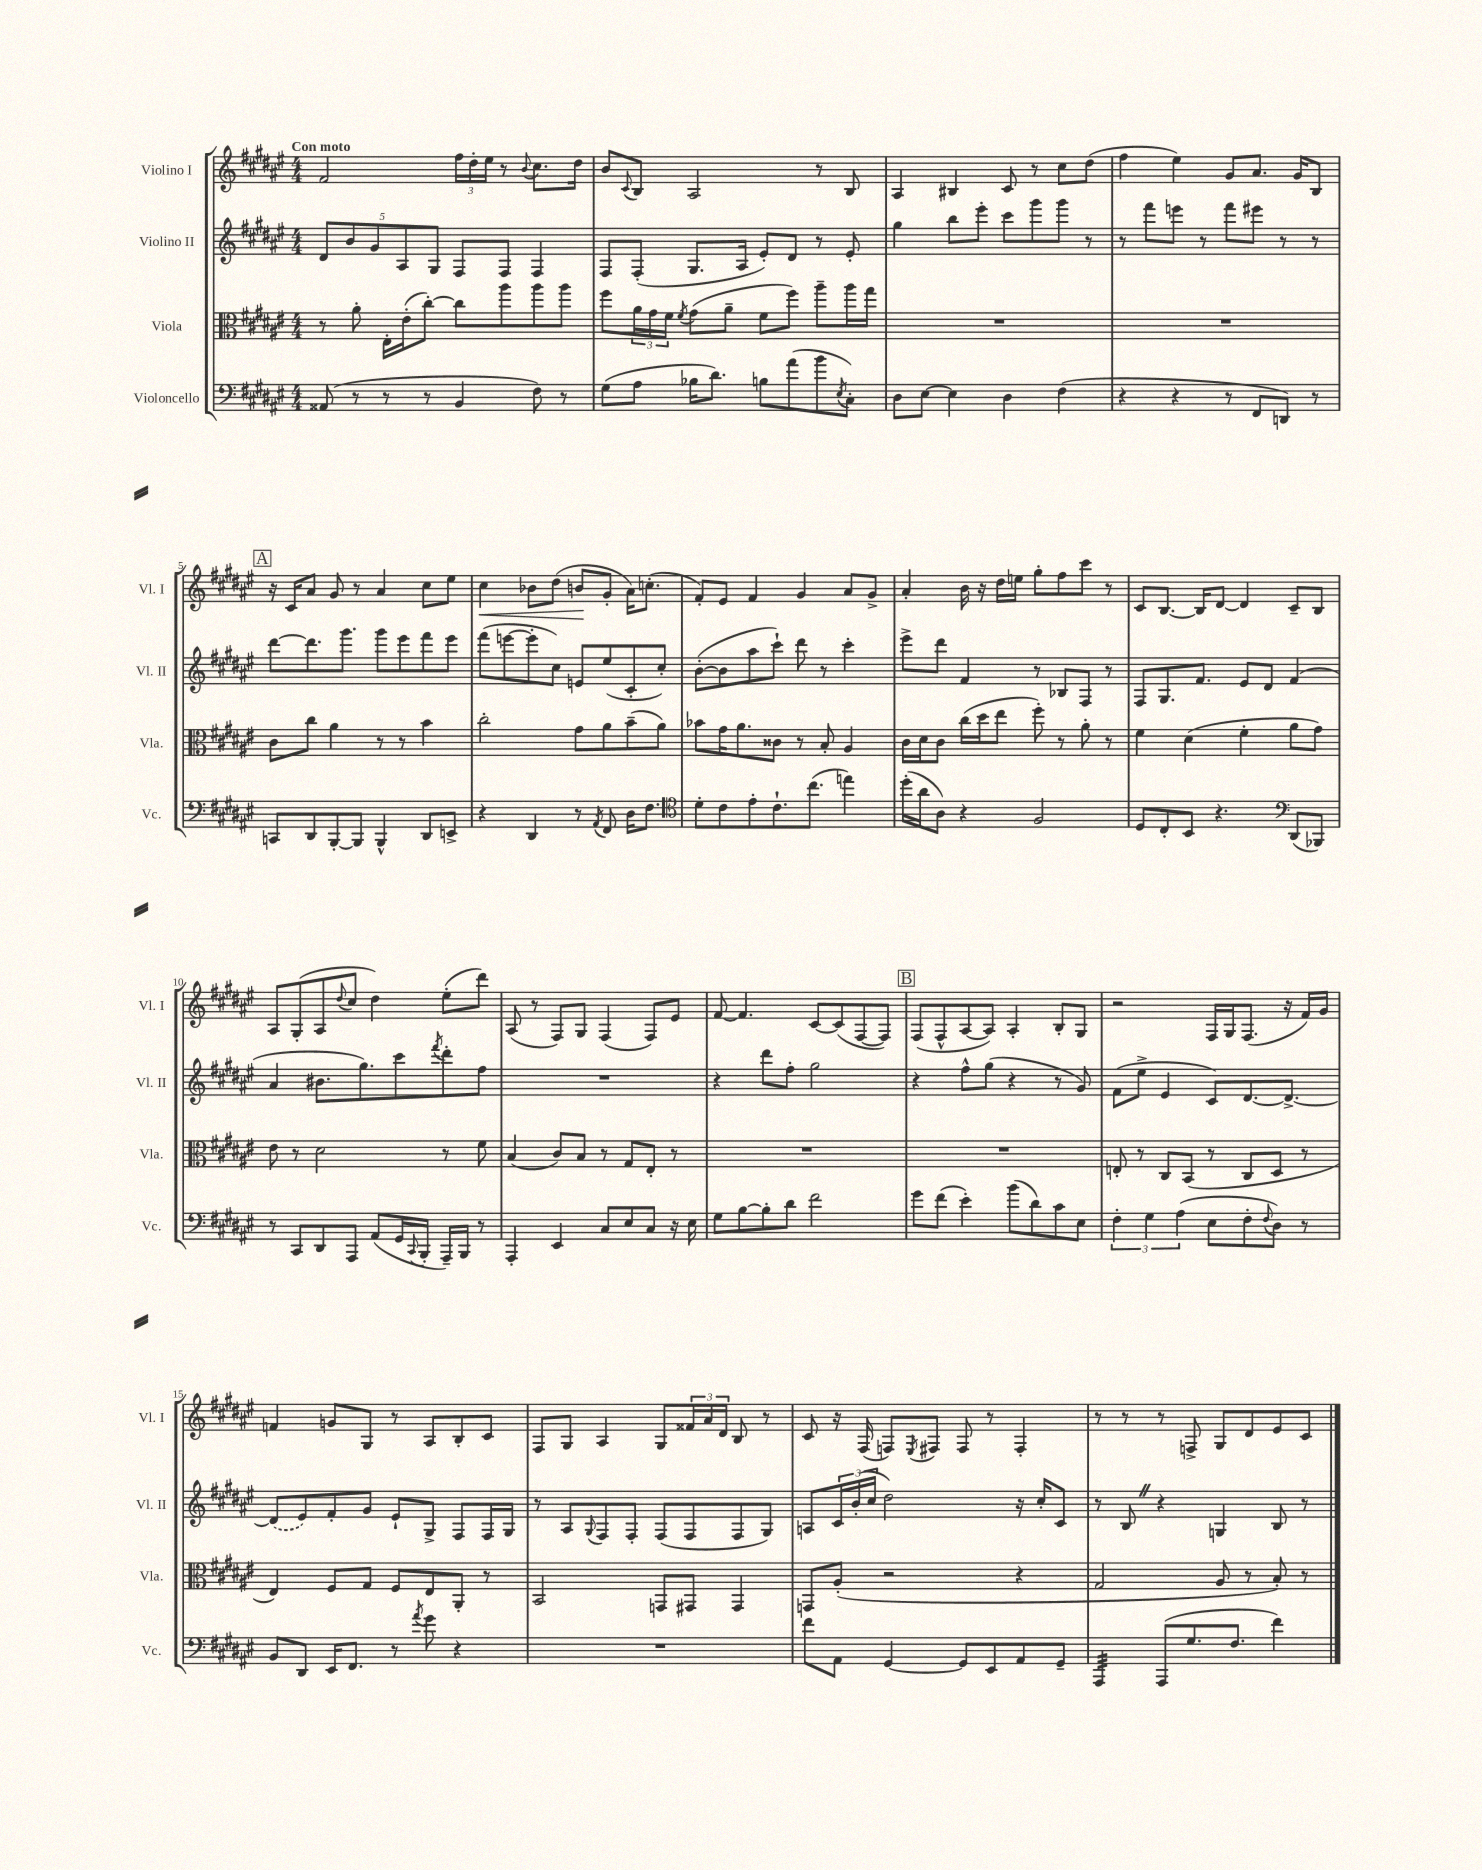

**kern	**kern	**kern	**kern
*staff4	*staff3	*staff2	*staff1
*clefF4	*clefC3	*clefG2	*clefG2
*k[f#c#g#d#a#e#]	*k[f#c#g#d#a#e#]	*k[f#c#g#d#a#e#]	*k[f#c#g#d#a#e#]
*M4/4	*M4/4	*M4/4	*M4/4
(8AA##	8r	10d#	2f#
.	.	10b	.
8r	8a#'	.	.
.	.	10g#	.
8r	16E#'	.	.
.	.	10A#	.
.	(16e#'	.	.
8r	[8cc#')	.	.
.	.	10G#	.
4BB	8cc#]	8F#	24ff#
.	.	.	24dd#'
.	.	.	24ee#
.	8aa#	8F#	8r
.	.	.	8qqb
8F#)	8aa#	4F#	8.cc#
8r	8aa#	.	.
.	.	.	16dd#
=	=	=	=
(8G#	8ff#	8F#	8b
.	.	.	8qqc#
8A#	24a#	(8F#'	8B
.	24g#	.	.
.	24f#	.	.
.	8qf#	.	.
16B-	(8g#	8.G#	2A#
8.d#)	.	.	.
.	8a#~	.	.
.	.	16A#	.
8B	8f#	8e#')	.
(8a#	8ff#)	8d#	.
8b	8aa#~	8r	8r
8qE#	.	.	.
8C#')	16aa#	8e#'	8B
.	16gg#	.	.
=	=	=	=
8D#	1r	4gg#	4A#
[8E#	.	.	.
4E#]	.	8bb	4B#
.	.	8eee#'	.
4D#	.	8ccc#	8c#
.	.	8ggg#	8r
(4F#	.	8ggg#	8cc#
.	.	8r	(8dd#
=	=	=	=
4r	1r	8r	4ff#
.	.	8fff#	.
4r	.	8eee	4ee#)
.	.	8r	.
8r	.	8fff#	8g#
8FF#	.	8eee#	8.a#
8DD)	.	8r	.
.	.	.	16g#
8r	.	8r	8B
=	=	=	=
8CC	8c#	[8ddd#	16r
.	.	.	16c#
8DD#	8cc#	8.ddd#]	8a#
[8BBB'	4a#	.	8g#
.	.	8.ggg#	.
8BBB]	.	.	8r
4BBB^^	8r	8ggg#	4a#
.	8r	8eee#	.
8DD#	4b	8fff#	8cc#
8EE^	.	8eee#	8ee#
=	=	=	=
4r	2cc#'	(8fff#	4cc#
.	.	[8eee	.
4DD#	.	8eee']	8b-
.	.	8cc#)	(8dd#
8r	8g#	8e	8b
8qAA#	.	.	.
8FF#	8a#	(8ee#	8g#'
16D#	(8b~	8c#'	16a#)
8.F#	.	.	(8.cc'
.	8a#)	8cc#')	.
=	=	=	=
*clefC4	*	*	*
8d#'	8b-	([8b'	8f#')
8c#	16g#	8b]	8e#
.	8.a#	.	.
8e#'	.	8aa#	4f#
8.c#`	8c##	8ccc#`)	.
.	8r	8ddd#	4g#
(8.cc#	.	.	.
.	8B'	8r	.
4ee)	4A#	4ccc#'	8a#
.	.	.	8g#^
=	=	=	=
(16dd#'	16c#	8eee#^	4a#'
16a#	16d#	.	.
8A#)	8c#	8ddd#	.
4r	(16cc#	4f#	16b
.	16dd#	.	16r
.	8ee#	.	16dd#
.	.	.	16ee
2F#	8ff#')	8r	8gg#'
.	8r	8B-	8ff#
.	8a#'	8F#	8ccc#
.	8r	8r	8r
=	=	=	=
8D#	4f#	8F#	8c#
8C#'	.	8.G#	[8.B
8BB	(4d#	.	.
.	.	8.f#	16B]
4.r	.	.	[8d#
.	4f#'	8e#	4d#]
.	.	8d#	.
*clefF4	*	*	*
(8DD#	8a#	(4f#	8c#~
8BBB-)	8g#)	.	8B
=	=	=	=
8r	8e#	4a#	8A#
8CC#	8r	.	(8G#'
8DD#	2d#	8.b#	8A#
.	.	.	8qqdd#
8AAA#	.	.	8cc#
.	.	8.gg#)	.
(8AA#	.	.	4dd#)
16GG#	.	8ccc#	.
8qqCC#	.	.	.
16BBB'	.	.	.
.	.	8qfff#	.
16AAA#~)	8r	8ddd#'	(8ee#'
16BBB	.	.	.
8r	8f#	8ff#	8ddd#)
=	=	=	=
4AAA#'	(4B	1r	(8A#
.	.	.	8r
4EE#	8c#)	.	8F#)
.	8B	.	8G#
8C#	8r	.	(4F#
8E#	8G#	.	.
8C#	8E#'	.	8F#)
16r	8r	.	8e#
16E#	.	.	.
=	=	=	=
8G#	1r	4r	[8f#
[8B	.	.	4.f#]
8B']	.	8ddd#	.
8d#	.	8ff#'	.
2f#	.	2gg#	[8c#
.	.	.	(8c#]
.	.	.	[8F#
.	.	.	8F#])
=	=	=	=
8g#	1r	4r	(8F#
(8f#	.	.	8F#^^
4e#')	.	8ff#^^	[8A#
.	.	(8gg#	8A#])
(8b	.	4r	4A#'
8d#)	.	.	.
8c#	.	8r	8B'
8E#	.	8g#)	8G#
=	=	=	=
6F#'	8E'	(8f#	2r
.	8r	8ee#^	.
6G#	.	.	.
.	8C#	4e#	.
(6A#	.	.	.
.	(8BB	.	.
8E#	8r	8c#)	16F#
.	.	.	16G#
8F#'	8C#	[8.d#	(8.F#
8qqF#	.	.	.
8D#)	8D#	.	.
.	.	8.d#^_	16r
8r	8r	.	16f#)
.	.	.	16g#
=	=	=	=
8BB	4E#)	(8d#]	4f
8DD#	.	8e#)	.
16EE#	8F#	8f#'	8g
8.FF#	.	.	.
.	8G#	8g#	8G#
8r	8F#	8e#`	8r
8qa#	.	.	.
8g#	8E#	8G#^	8A#
4r	8AA#'	8F#	8B'
.	8r	16F#	8c#
.	.	16G#	.
=	=	=	=
1r	2BB	8r	8F#
.	.	8A#	8G#
.	.	8qqG#	.
.	.	8F#	4A#
.	.	8F#'	.
.	8GG	(8F#	8G#
.	8GG#	8F#	24f##
.	.	.	24a#
.	.	.	24d#
.	4GG#	8F#	8B
.	.	8G#)	8r
=	=	=	=
8f#	8GG	8A	8c#
8AA#	(8A#'	24c#	16r
.	.	(24b'	.
.	.	.	(16F#
.	.	24cc#	.
[4GG#	2r	2dd#)	8F)
.	.	.	8qE#
.	.	.	8F#
8GG#]	.	.	8F#
8EE#	.	.	8r
8AA#	4r	16r	4F#'
.	.	16cc#'	.
8GG#~	.	8c#	.
=	=	=	=
4AAA#	2G#	8r	8r
.	.	8B	8r
(8AAA#	.	4r	8r
8.G#	.	.	8F^
.	8A#	4G	8G#
8.F#	.	.	.
.	8r	.	8d#
4f#)	8B')	8B	8e#
.	8r	8r	8c#
==	==	==	==
*-	*-	*-	*-
